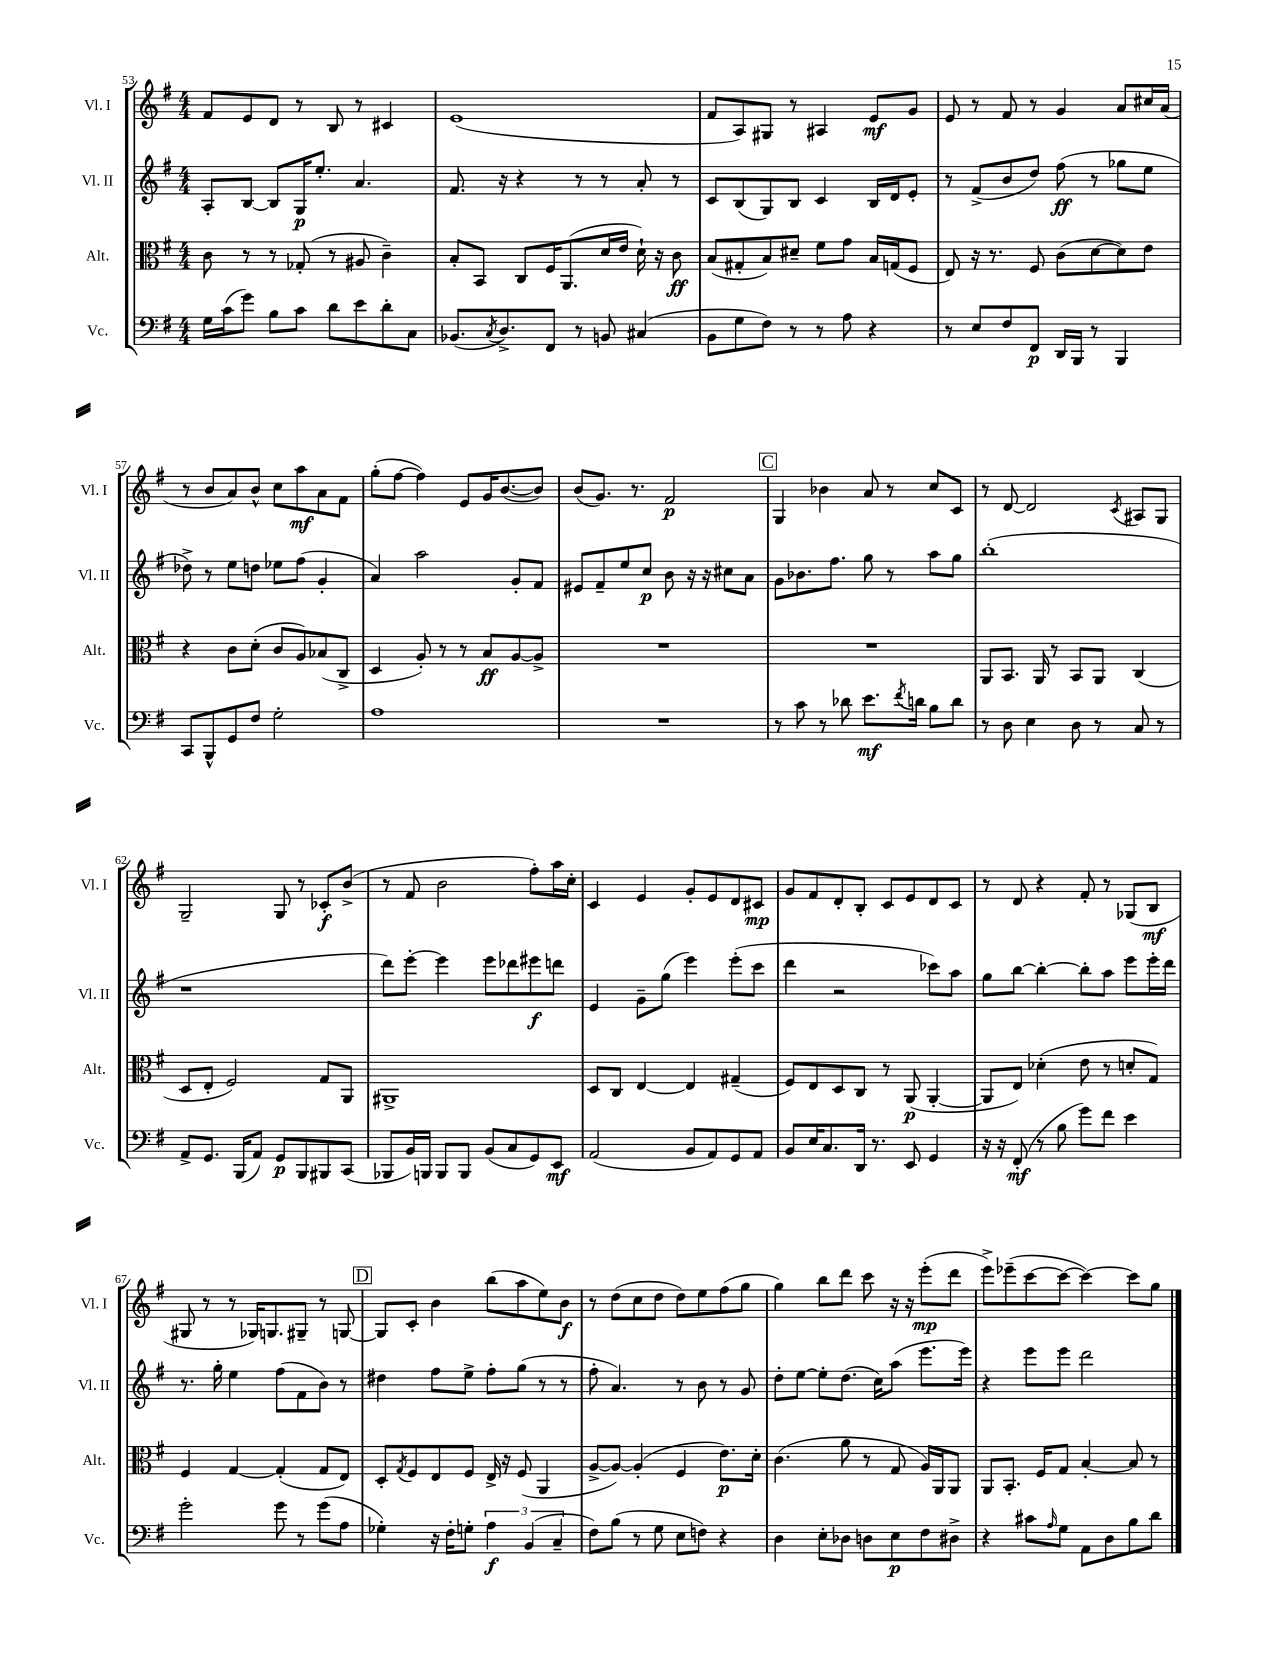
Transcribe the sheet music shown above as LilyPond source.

<<
\new StaffGroup <<
\new Staff = "s0" \with { instrumentName = "Vl. I" shortInstrumentName = "Vl. I" } {
    \clef treble \key g \major \numericTimeSignature \time 4/4
    fis'8 e'8 d'8 r8 b8 r8 cis'4 |
    e'1( |
    fis'8 a8) gis8 r8 ais4 e'8\mf g'8 |
    e'8 r8 fis'8 r8 g'4 a'8 cis''16 a'16( |
    r8 b'8 a'8) b'8-^ c''8 a''8\mf a'8 fis'8 |
    g''8-.( fis''8~ fis''4) e'8 g'16 b'8.~( b'8) |
    b'8( g'8.) r8. fis'2\p |
    \mark \markup { \box "C" } g4 bes'4 a'8 r8 c''8 c'8 |
    r8 d'8~ d'2 \acciaccatura { c'8 } ais8 g8 |
    g2-- g8 r8 ces'8-.\f b'8->( |
    r8 fis'8 b'2 fis''8-.) a''16 c''16-. |
    c'4 e'4 g'8-. e'8 d'8 cis'8\mp |
    g'8 fis'8 d'8-. b8-. c'8 e'8 d'8 c'8 |
    r8 d'8 r4 fis'8-. r8 ges8( b8\mf |
    gis8 r8 r8 ges16) g8. gis8-- r8 g8~ |
    \mark \markup { \box "D" } g8 c'8-. b'4 b''8( a''8 e''8) b'8\f |
    r8 d''8( c''8 d''8 d''8) e''8 fis''8( g''8 |
    g''4) b''8 d'''8 c'''8 r16 r16 e'''8-.\mp( d'''8 |
    e'''8->) ees'''8--( c'''8~ c'''8~ c'''4~) c'''8 g''8 \bar "|." |
}
\new Staff = "s1" \with { instrumentName = "Vl. II" shortInstrumentName = "Vl. II" } {
    \clef treble \key g \major \numericTimeSignature \time 4/4
    a8-. b8~ b8 g16\p e''8.-. a'4. |
    fis'8. r16 r4 r8 r8 a'8-. r8 |
    c'8 b8( g8) b8 c'4 b16 d'16 e'8-. |
    r8 fis'8->( b'8 d''8) fis''8\ff( r8 ges''8 e''8 |
    des''8->) r8 e''8 d''8 ees''8 fis''8( g'4-. |
    a'4) a''2 g'8-. fis'8 |
    eis'8 fis'8-- e''8 c''8\p b'8 r16 r16 cis''8 a'8 |
    \mark \markup { \box "C" } g'8 bes'8. fis''8. g''8 r8 a''8 g''8 |
    b''1-.( |
    r1 |
    d'''8) e'''8~-. e'''4 e'''8 des'''8 eis'''8\f d'''8 |
    e'4 g'8-- g''8( e'''4) e'''8-.( c'''8 |
    d'''4 r2 ces'''8) a''8 |
    g''8 b''8~ b''4~-. b''8-. a''8 e'''8 e'''16-. d'''16 |
    r8. g''16-. e''4 fis''8( fis'8 b'8) r8 |
    \mark \markup { \box "D" } dis''4 fis''8 e''8-> fis''8-. g''8( r8 r8 |
    fis''8-. a'4.) r8 b'8 r8 g'8 |
    d''8-. e''8~ e''8-. d''8.( c''16) a''8( e'''8. e'''16) |
    r4 e'''8 e'''8 d'''2 \bar "|." |
}
\new Staff = "s2" \with { instrumentName = "Alt." shortInstrumentName = "Alt." } {
    \clef alto \key g \major \numericTimeSignature \time 4/4
    c'8 r8 r8 ges8-.( r8 ais8 c'4--) |
    b8-. b,8 c8 fis16 a,8.( d'16 e'16 d'16-!) r16 c'8\ff |
    b8( gis8-. b8) dis'8-- fis'8 g'8 b16 g16( fis8 |
    e8) r16 r8. fis8 c'8( d'8~ d'8) e'8 |
    r4 c'8 d'8-.( c'8 a8) bes8( c8-> |
    d4 a8-.) r8 r8 b8\ff a8~ a8-> |
    R1 |
    \mark \markup { \box "C" } R1 |
    a,8 b,8. a,16 r8 b,8 a,8 c4( |
    d8 e8-. fis2) g8 a,8 |
    ais,1-> |
    d8 c8 e4~ e4 gis4--( |
    fis8) e8 d8 c8 r8 a,8\p( a,4~-. |
    a,8 e8) des'4-.( e'8 r8 d'8-. g8) |
    fis4 g4~ g4-.( g8 e8) |
    \mark \markup { \box "D" } d8-. \acciaccatura { g8 } fis8 e8 fis8 e16-> r16 fis8( a,4 |
    a8~-> a8~) a4-.( fis4 e'8.\p) d'16-. |
    c'4.( a'8 r8 g8 a16) a,16 a,8 |
    a,8 b,8.-. fis16 g8 b4~-. b8 r8 \bar "|." |
}
\new Staff = "s3" \with { instrumentName = "Vc." shortInstrumentName = "Vc." } {
    \clef bass \key g \major \numericTimeSignature \time 4/4
    g16 c'16( g'8) b8 c'8 d'8 e'8 d'8-. c8 |
    bes,8.( \acciaccatura { c8 } d8.->) fis,8 r8 b,8 cis4( |
    b,8 g8 fis8) r8 r8 a8 r4 |
    r8 e8 fis8 fis,8\p d,16 b,,16 r8 b,,4 |
    c,8 b,,8-^ g,8 fis8 g2-. |
    a1 |
    R1 |
    \mark \markup { \box "C" } r8 c'8 r8 des'8 e'8.\mf \acciaccatura { fis'8 } d'16 b8 d'8 |
    r8 d8 e4 d8 r8 c8 r8 |
    a,8-> g,8. b,,16( a,8) g,8\p b,,8 bis,,8 c,8( |
    bes,,8 b,16) b,,16 b,,8 b,,8 b,8( c8 g,8) e,8\mf |
    a,2( b,8 a,8) g,8 a,8 |
    b,8 e16 c8. d,16 r8. e,8 g,4 |
    r16 r16 fis,8-.\mf( r8 b8 g'8) fis'8 e'4 |
    g'2-. g'8 r8 g'8( a8 |
    \mark \markup { \box "D" } ges4-.) r16 fis16-. g8-. \tuplet 3/2 { a4\f b,4( c4-- } |
    fis8) b8( r8 g8 e8 f8) r4 |
    d4 e8-. des8 d8 e8\p fis8 dis8-> |
    r4 cis'8 \grace { a16 } g8 a,8 d8 b8 d'8 \bar "|." |
}
>>
>>
\layout { \context { \Score currentBarNumber = #53 } }
